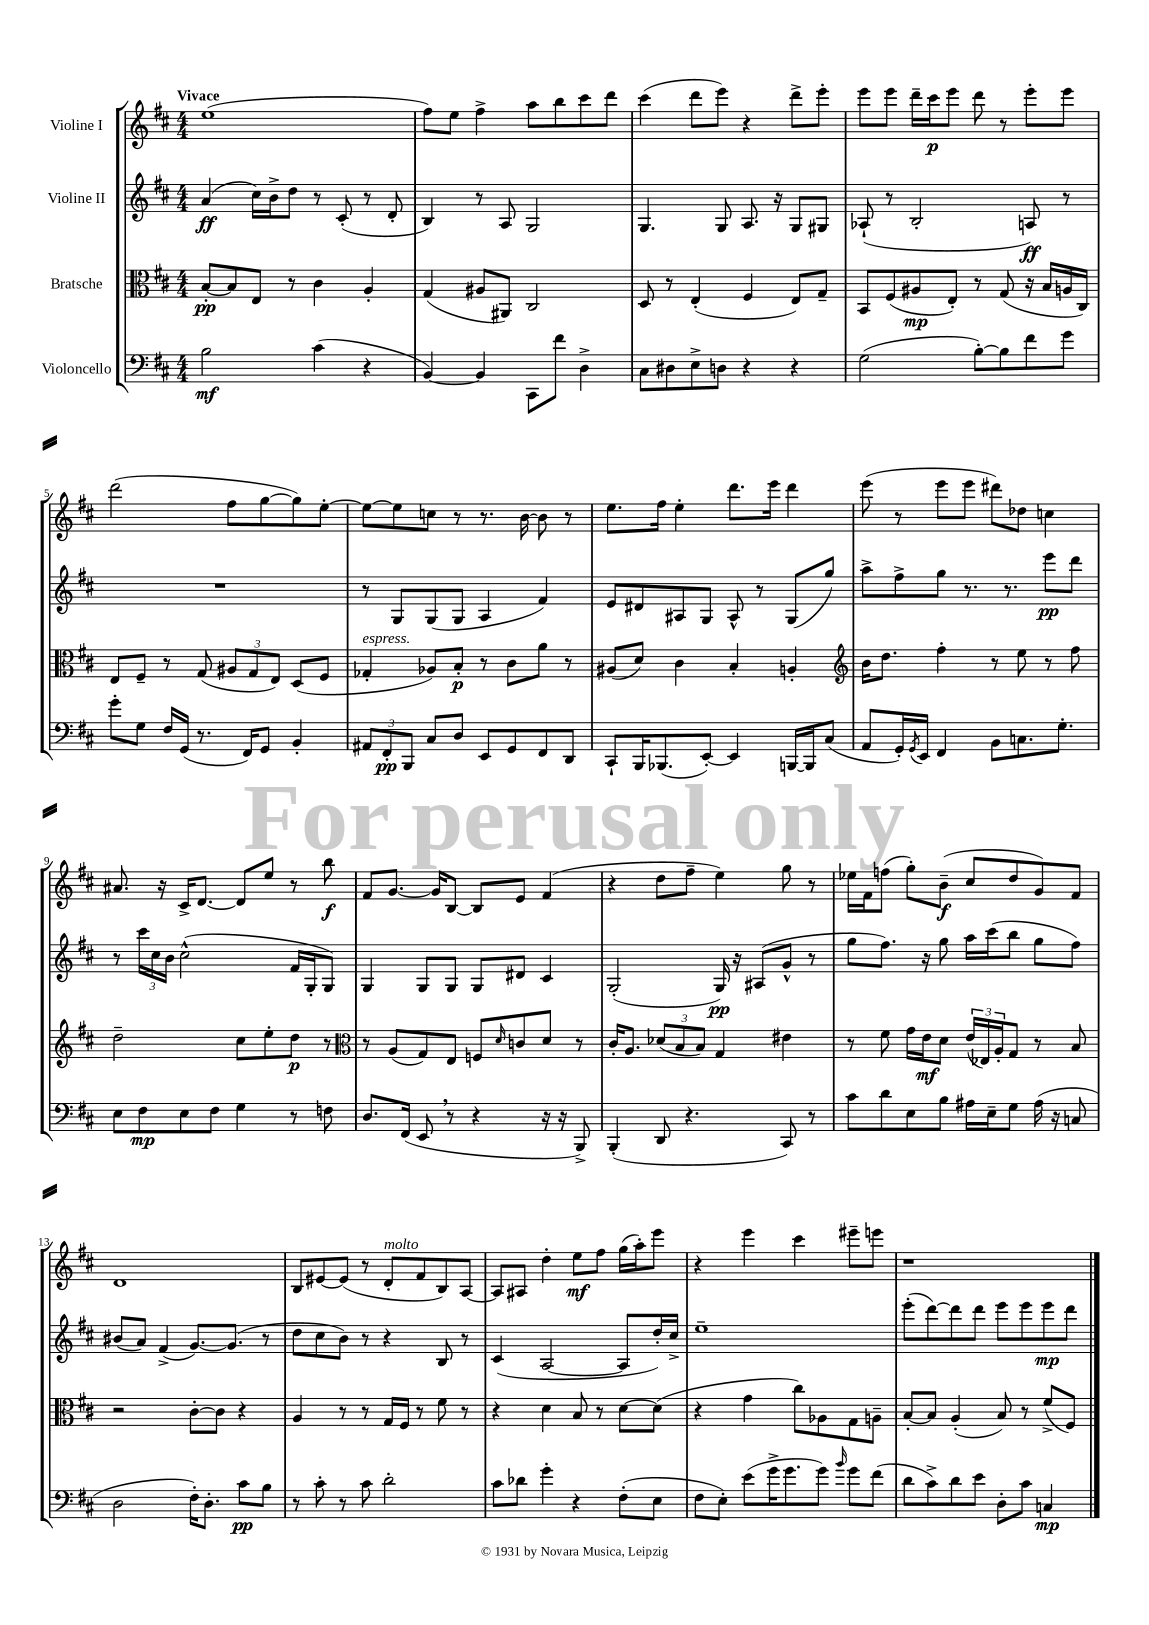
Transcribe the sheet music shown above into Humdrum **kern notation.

**kern	**dynam	**kern	**dynam	**kern	**dynam	**kern	**dynam
*part4	*part4	*part3	*part3	*part2	*part2	*part1	*part1
*staff4	*staff4	*staff3	*staff3	*staff2	*staff2	*staff1	*staff1
*I"Violoncello	*	*I"Bratsche	*	*I"Violine II	*	*I"Violine I	*
*clefF4	*	*clefC3	*	*clefG2	*	*clefG2	*
*k[f#c#]	*	*k[f#c#]	*	*k[f#c#]	*	*k[f#c#]	*
*M4/4	*	*M4/4	*	*M4/4	*	*M4/4	*
=1	=1	=1	=1	=1	=1	=1	=1
!	!	!	!	!	!	!LO:TX:a:B:t=Vivace	!
2B\	mf	[8B'/L	pp	(4a/	ff	(1ee	.
.	.	8B/]	.	.	.	.	.
.	.	8E/J	.	16cc#\LL)	.	.	.
.	.	.	.	16b^\J	.	.	.
.	.	8r	.	8dd\J	.	.	.
(4c#\	.	4c#\	.	8r	.	.	.
.	.	.	.	(8c#'/	.	.	.
4r	.	4A'/	.	8r	.	.	.
.	.	.	.	8d'/	.	.	.
=2	=2	=2	=2	=2	=2	=2	=2
[4BB/)	.	(4G/	.	4B/)	.	8ff#\L)	.
.	.	.	.	.	.	8ee\J	.
4BB/]	.	8A#X/L	.	8r	.	4ff#^\	.
.	.	8AA#X/J)	.	8A/	.	.	.
8CC#\L	.	2C#/	.	2G/	.	8aa\L	.
8f#\J	.	.	.	.	.	8bb\	.
4D^\	.	.	.	.	.	8ccc#\	.
.	.	.	.	.	.	8ddd\J	.
=3	=3	=3	=3	=3	=3	=3	=3
8C#\L	.	8D/	.	4.G/	.	(4ccc#\	.
8D#X\	.	8r	.	.	.	.	.
8E^\	.	(4E'/	.	.	.	8ddd\L	.
8Dn\J	.	.	.	8G/	.	8eee\J)	.
4r	.	4F#/	.	8.A/	.	4r	.
.	.	.	.	16r	.	.	.
4r	.	8E/L)	.	8G/L	.	8ddd^\L	.
.	.	8G~/J	.	8G#X/J	.	8eee'\J	.
=4	=4	=4	=4	=4	=4	=4	=4
(2G\	.	8BB/L	.	(8A-X`/	.	8eee\L	.
.	.	(8F#/	.	8r	.	8eee\J	.
.	.	8A#X/	mp	2B'/	.	16ddd~\LL	.
.	.	.	.	.	.	16ccc#\J	p
.	.	8E'/J)	.	.	.	8eee\J	.
[8B'\L)	.	8r	.	.	.	8ddd\	.
8B\]	.	(8G/	.	.	.	8r	.
8f#\	.	16r	.	8An/)	ff	8eee'\L	.
.	.	16B/LL	.	.	.	.	.
8g\J	.	16An/	.	8r	.	8eee\J	.
.	.	16C#/JJ)	.	.	.	.	.
!!LO:LB:g=z
=5	=5	=5	=5	=5	=5	=5	=5
8g'\L	.	8E/L	.	1r	.	(2ddd\	.
8G\J	.	8F#~/J	.	.	.	.	.
16F#/LL	.	8r	.	.	.	.	.
(16GG/JJ	.	.	.	.	.	.	.
8.r	.	(8G/	.	.	.	.	.
.	.	12A#X/L	.	.	.	8ff#\L	.
16FF#/KL)	.	.	.	.	.	.	.
.	.	12G/	.	.	.	.	.
8GG/J	.	.	.	.	.	[8gg\	.
.	.	12E/J)	.	.	.	.	.
4BB'/	.	(8D/L	.	.	.	8gg\])	.
.	.	8F#/J	.	.	.	[8ee'\J	.
=6	=6	=6	=6	=6	=6	=6	=6
!	!	!LO:TX:a:i:t=espress.	!	!	!	!	!
12AA#X/L	.	4G-X'/	.	8r	.	8ee\L_	.
12FF#'/	pp	.	.	.	.	.	.
.	.	.	.	8G/L	.	8ee\]	.
12BBB/J	.	.	.	.	.	.	.
8C#/L	.	8A-X/L)	.	(8G/	.	8ccn\J	.
8D/J	.	8B'/J	p	8G/J	.	8r	.
8EE/L	.	8r	.	4A/	.	8.r	.
8GG/	.	8c#\L	.	.	.	.	.
.	.	.	.	.	.	[16b\	.
8FF#/	.	8a\J	.	4f#/)	.	8b\]	.
8DD/J	.	8r	.	.	.	8r	.
=7	=7	=7	=7	=7	=7	=7	=7
8CC#`/L	.	(8A#X/L	.	8e/L	.	8.ee\L	.
16BBB/K	.	8d/J)	.	8d#X/	.	.	.
(8.BBB-X/	.	.	.	.	.	16ff#\Jk	.
.	.	4c#\	.	8A#X/	.	4ee'\	.
[8EE'/J)	.	.	.	8G/J	.	.	.
4EE/]	.	4B'/	.	8A#^^/	.	8.ddd\L	.
.	.	.	.	8r	.	.	.
.	.	.	.	.	.	16eee\Jk	.
[16BBBn/LL	.	4An'/	.	(8G/L	.	4ddd\	.
16BBB/J]	.	.	.	.	.	.	.
(8C#/J	.	.	.	8gg/J)	.	.	.
=8	=8	=8	=8	=8	=8	=8	=8
*	*	*clefG2	*	*	*	*	*
8AA/L	.	16b\KL	.	8aa^\L	.	(8eee\	.
.	.	8.dd\J	.	.	.	.	.
16GG'/L)	.	.	.	8ff#^\	.	8r	.
8qGG/	.	.	.	.	.	.	.
16EE/JJ	.	.	.	.	.	.	.
4FF#/	.	4ff#'\	.	8gg\J	.	8eee\L	.
.	.	.	.	8.r	.	8eee\J	.
8BB\L	.	8r	.	.	.	8ddd#X\L)	.
.	.	.	.	8.r	.	.	.
8.Cn\	.	8ee\	.	.	.	8dd-X\J	.
.	.	8r	.	8eee\L	pp	4ccn\	.
8.G'\J	.	.	.	.	.	.	.
.	.	8ff#\	.	8ddd\J	.	.	.
!!LO:LB:g=z
=9	=9	=9	=9	=9	=9	=9	=9
8E\L	.	2dd~\	.	8r	.	8.a#X/	.
8F#\	mp	.	.	24ccc#\LL	.	.	.
.	.	.	.	24cc#\	.	.	.
.	.	.	.	.	.	16r	.
.	.	.	.	24b\JJ	.	.	.
8E\	.	.	.	(2cc#^^\	.	16c#^/KL	.
.	.	.	.	.	.	[8.d/J	.
8F#\J	.	.	.	.	.	.	.
4G\	.	8cc#\L	.	.	.	8d/L]	.
.	.	8ee'\	.	.	.	8ee/J	.
8r	.	8dd\J	p	16f#/LL	.	8r	.
.	.	.	.	16G'/J	.	.	.
8Fn\	.	8r	.	8G/J)	.	8bb\	f
=10	=10	=10	=10	=10	=10	=10	=10
*	*	*clefC3	*	*	*	*	*
8.D/L	.	8r	.	4G/	.	8f#/L	.
.	.	(8A/L	.	.	.	[8.g/J	.
(16FF#/Jk	.	.	.	.	.	.	.
8EE,/	.	8G/)	.	8G/L	.	.	.
.	.	.	.	.	.	16g/KL]	.
8r	.	8E/J	.	8G/J	.	[8B/J	.
4r	.	8Fn/L	.	8G/L	.	8B/L]	.
.	.	16qqd/	.	.	.	.	.
.	.	8cn/	.	8d#X/J	.	8e/J	.
16r	.	8d/J	.	4c#/	.	(4f#/	.
16r	.	.	.	.	.	.	.
8BBB^/)	.	8r	.	.	.	.	.
=11	=11	=11	=11	=11	=11	=11	=11
(4BBB'/	.	16c#'/KL	.	(2G'/	.	4r	.
.	.	8.A/J	.	.	.	.	.
8DD/	.	(12d-X/L	.	.	.	8dd\L	.
.	.	12B/	.	.	.	.	.
4.r	.	.	.	.	.	8ff#~\J	.
.	.	12B/J)	.	.	.	.	.
.	.	4G/	.	16G/)	pp	4ee\)	.
.	.	.	.	16r	.	.	.
.	.	.	.	(8A#X/L	.	.	.
8CC#/)	.	4e#X\	.	8g^^/J	.	8gg\	.
8r	.	.	.	8r	.	8r	.
=12	=12	=12	=12	=12	=12	=12	=12
8c#\L	.	8r	.	8gg\L	.	16ee-X\LL	.
.	.	.	.	.	.	16f#\J	.
8d\	.	8f#\	.	8.ff#\J)	.	(8ffn\J	.
8E\	.	16g\LL	.	.	.	8gg'\L)	.
.	.	16e\J	mf	16r	.	.	.
8B\J	.	8d\J	.	8gg\	.	(8b~\J	f
16A#X\LL	.	(24e/LL	.	16aa\LL	.	8cc#/L	.
.	.	24E-X/)	.	.	.	.	.
16E~\J	.	.	.	(16ccc#\J	.	.	.
.	.	24A'/J	.	.	.	.	.
8G\J	.	8G/J	.	8bb\J	.	8dd/	.
(16A#\	.	8r	.	8gg\L	.	8g/)	.
16r	.	.	.	.	.	.	.
8Cn/	.	8B/	.	8ff#\J)	.	8f#/J	.
!!LO:LB:g=z
=13	=13	=13	=13	=13	=13	=13	=13
2D\	.	2r	.	(8b#X/L	.	1d	.
.	.	.	.	8a/J)	.	.	.
.	.	.	.	(4f#^/	.	.	.
16F#'\KL)	.	[8c#'\L	.	[8.g/L)	.	.	.
8.D'\J	.	.	.	.	.	.	.
.	.	8c#\J]	.	.	.	.	.
.	.	.	.	(8.g/J]	.	.	.
8c#\L	pp	4r	.	.	.	.	.
8B\J	.	.	.	8r	.	.	.
=14	=14	=14	=14	=14	=14	=14	=14
8r	.	4A/	.	8dd\L	.	8B/L	.
8c#'\	.	.	.	8cc#\	.	[8e#X/	.
8r	.	8r	.	8b\J)	.	(8e#/J]	.
8c#\	.	8r	.	8r	.	8r	.
!	!	!	!	!	!	!LO:TX:a:i:t=molto	!
2d'\	.	16G/LL	.	4r	.	8d'/L	.
.	.	16F#/JJ	.	.	.	.	.
.	.	8r	.	.	.	8f#/	.
.	.	8f#\	.	8B/	.	8B/)	.
.	.	8r	.	8r	.	[8A/J	.
=15	=15	=15	=15	=15	=15	=15	=15
8c#\L	.	4r	.	(4c#/	.	8A/L]	.
8d-X\J	.	.	.	.	.	8A#X/J	.
4g'\	.	4d\	.	[2A/	.	4dd'\	.
4r	.	8B/	.	.	.	8ee\L	mf
.	.	8r	.	.	.	8ff#\J	.
(8F#'\L	.	[8d\L	.	8A/L]	.	(16gg\LL	.
.	.	.	.	.	.	16aa'\J)	.
8E\J	.	(8d\J]	.	16dd'/L)	.	8eee\J	.
.	.	.	.	16cc#^/JJ	.	.	.
=16	=16	=16	=16	=16	=16	=16	=16
8F#\L	.	4r	.	1ee~	.	4r	.
8E'\J)	.	.	.	.	.	.	.
(8e\L	.	4g\	.	.	.	4eee\	.
16g^\K	.	.	.	.	.	.	.
8.g\	.	.	.	.	.	.	.
.	.	8cc#\L)	.	.	.	4ccc#\	.
8g\J)	.	8A-X\	.	.	.	.	.
16qqb/	.	.	.	.	.	.	.
8g\L	.	8G\	.	.	.	8eee#X~\L	.
(8f#\J	.	8An~\J	.	.	.	8eeen\J	.
=17	=17	=17	=17	=17	=17	=17	=17
8d\L	.	[8B'/L	.	(8eee'\L	.	1r	.
8c#^\)	.	8B/J]	.	[8ddd\)	.	.	.
8d\	.	(4A'/	.	8ddd\]	.	.	.
8e\J	.	.	.	8ddd\J	.	.	.
8D'\L	.	8B/)	.	8eee\L	.	.	.
8c#\J	.	8r	.	8eee\	.	.	.
4Cn/	mp	(8f#^/L	.	8eee\	mp	.	.
.	.	8F#/J)	.	8ddd\J	.	.	.
==	==	==	==	==	==	==	==
*-	*-	*-	*-	*-	*-	*-	*-
